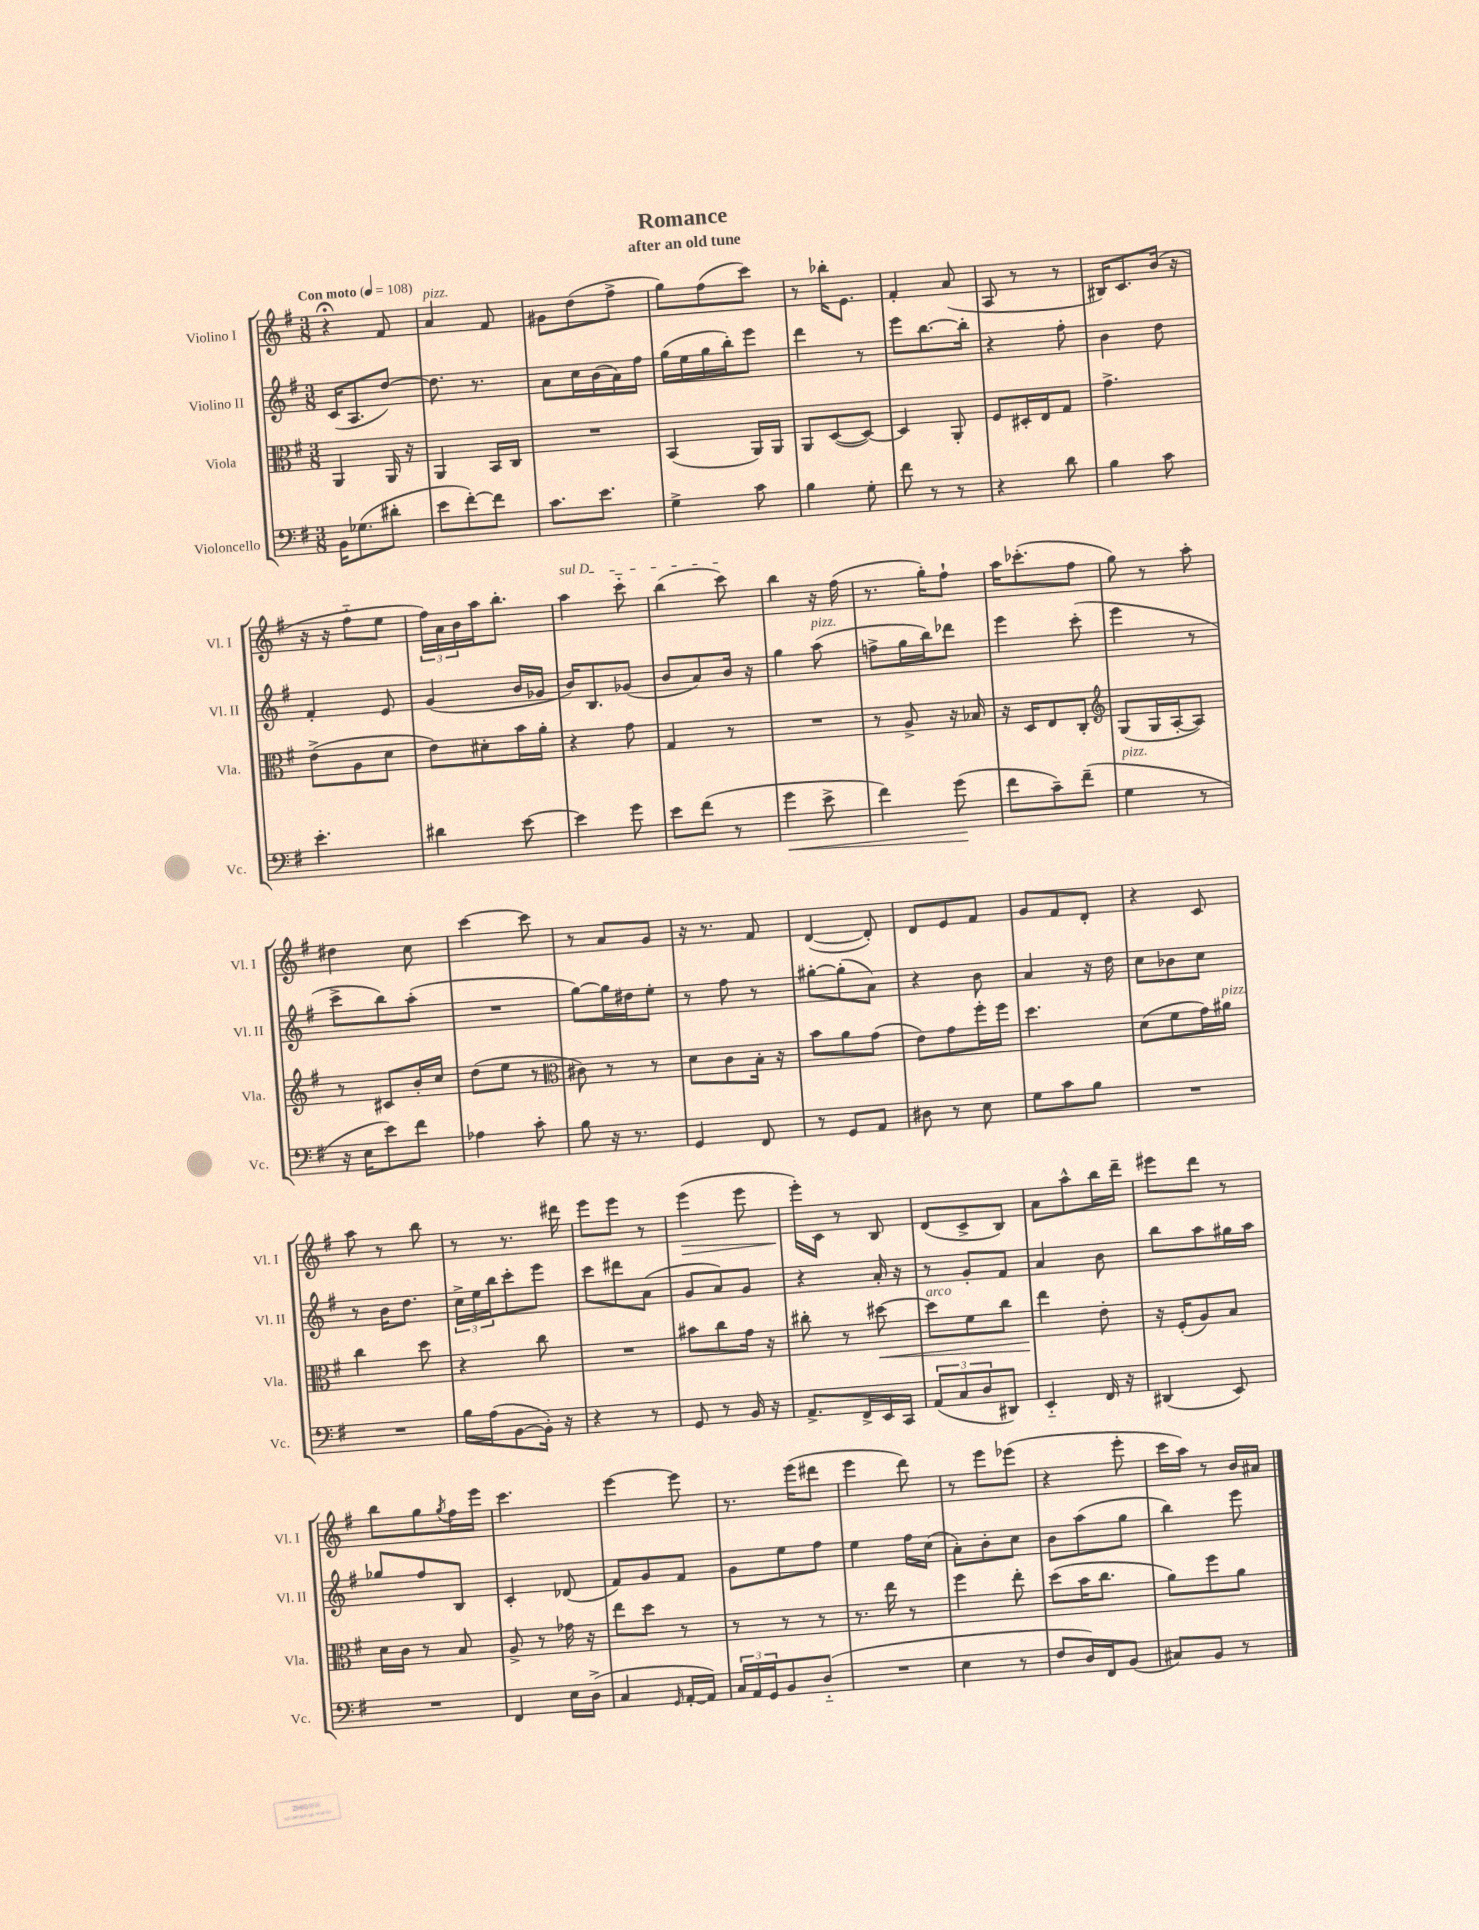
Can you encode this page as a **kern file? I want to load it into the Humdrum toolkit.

**kern	**dynam	**kern	**dynam	**kern	**kern	**dynam
*part4	*part4	*part3	*part3	*part2	*part1	*part1
*staff4	*staff4	*staff3	*staff3	*staff2	*staff1	*staff1
*I"Violoncello	*	*I"Viola	*	*I"Violino II	*I"Violino I	*
*I'Vc.	*	*I'Vla.	*	*I'Vl. II	*I'Vl. I	*
*clefF4	*	*clefC3	*	*clefG2	*clefG2	*
*k[f#]	*	*k[f#]	*	*k[f#]	*k[f#]	*
*M3/8	*	*M3/8	*	*M3/8	*M3/8	*
*MM108	*	*MM108	*	*MM108	*MM108	*
=1	=1	=1	=1	=1	=1	=1
!	!	!	!	!	!LO:TX:a:B:t=Con moto	!
16BB\KL	.	4AA/	.	(16c/KL	4r;<	.
(8.G-X\	.	.	.	8.A/	.	.
8d#X'\J	.	16AA/	.	[8dd/J)	8f#/	.
.	.	16r	.	.	.	.
=2	=2	=2	=2	=2	=2	=2
!	!	!	!	!	!LO:TX:a:i:t=pizz.	!
8e\L	.	4AA/	.	8.dd\]	4a/	.
[8f#'\)	.	.	.	.	.	.
.	.	.	.	8.r	.	.
8f#\J]	.	16BB/LL	.	.	8f#/	.
.	.	16C/JJ	.	.	.	.
=3	=3	=3	=3	=3	=3	=3
8.c\L	.	4.r	.	8a\L	8g#X\L	.
.	.	.	.	16cc\L	(8dd\	.
8.e\J	.	.	.	(16b\	.	.
.	.	.	.	16a\)	8ff#^\J	.
.	.	.	.	16ff#\JJ	.	.
=4	=4	=4	=4	=4	=4	=4
4G^\	.	(4BB/	.	(16gg\LL	8gg\L)	.
.	.	.	.	16ee\	.	.
.	.	.	.	16gg\	(8ff#\	.
.	.	.	.	16bb'\J)	.	.
8c\	.	16AA/LL)	.	8eee\J	8ccc\J)	.
.	.	16AA/JJ	.	.	.	.
=5	=5	=5	=5	=5	=5	=5
4B\	.	8AA/L	.	4ddd\	8r	.
.	.	([8D/	.	.	16bb-X'\KL	.
.	.	.	.	.	8.e\J	.
8G'\	.	8D/J_)	.	8r	.	.
=6	=6	=6	=6	=6	=6	=6
8f#\	.	4D/]	.	8eee\L	4f#'/	.
8r	.	.	.	[8.bb\	.	.
8r	.	8AA'/	.	.	(8a/	.
.	.	.	.	16bb'\Jk]	.	.
=7	=7	=7	=7	=7	=7	=7
4r	.	8F#/L	.	4r	8A/	.
.	.	16D#X'/L	.	.	8r	.
.	.	16E/J	.	.	.	.
8d\	.	8G/J	.	8ff#'\	8r	.
=8	=8	=8	=8	=8	=8	=8
4B\	.	4.g^\	.	4b\	16B#X/KL)	.
.	.	.	.	.	8.c/	.
8c\	.	.	.	8dd\	(16b/Jk	.
.	.	.	.	.	16r	.
!!LO:LB:g=z
=9	=9	=9	=9	=9	=9	=9
4.e'\	.	(8e^\L	.	4f#'/	16r	.
.	.	.	.	.	16r	.
.	.	8A\	.	.	8ff#\L	.
.	.	8d\J	.	8e/	8ee\J	.
=10	=10	=10	=10	=10	=10	=10
4d#X\	.	8e\L)	.	(4g/	24ff#\LL)	.
.	.	.	.	.	24a\	.
.	.	.	.	.	24b\	.
.	.	8d#X'\	.	.	16aa\J	.
.	.	.	.	.	8.bb'\J	.
[8e\	.	16b\L	.	16b/LL	.	.
.	.	16a'\JJ	.	16g-X/JJ	.	.
=11	=11	=11	=11	=11	=11	=11
!	!	!	!	!	!LO:TX:a:i:t=sul D	!
4e\]	.	4r	.	16b/KL)	4aa\	.
.	.	.	.	8.B/	.	.
8g\	.	8g\	.	(8g-X/J	8ccc\	.
=12	=12	=12	=12	=12	=12	=12
8e\L	.	4G/	.	8b/L	(4bb\	.
(8f#\J	.	.	.	8a/)	.	.
8r	.	8r	.	16b/Jk	8ccc\)	.
.	.	.	.	16r	.	.
=13	=13	=13	=13	=13	=13	=13
!	!LO:HP:b	!	!	!	!	!
4g\	<	4.r	.	4gg\	4bb\	.
!	!	!	!	!LO:TX:a:i:t=pizz.	!	!
8e^\	.	.	.	(8aa\	16r	.
.	.	.	.	.	(16ff#\	.
=14	=14	=14	=14	=14	=14	=14
4f#\)	.	8r	.	8ffn^\L	8.r	.
.	.	8A^/	.	16gg\L	.	.
.	.	.	.	16bb\J)	16gg'\KL)	.
(8g\	.	16r	.	8ddd-X\J	8ff#`\J	.
.	.	16B-X/	.	.	.	.
.	[	.	.	.	.	.
=15	=15	=15	=15	=15	=15	=15
8f#\L	.	16r	.	4eee\	16aa\KL	.
.	.	16D/KL	.	.	(8.ccc-X'\	.
8c~\)	.	8E/	.	.	.	.
(8f#~\J	.	8C'/J	.	(8ccc'\	8ff#\J	.
=16	=16	=16	=16	=16	=16	=16
*	*	*clefG2	*	*	*	*
!LO:TX:a:i:t=pizz.	!	!	!	!	!	!
4G\	.	(8G/L	.	4eee\	8gg\)	.
.	.	16G/L	.	.	8r	.
.	.	[16A'/J	.	.	.	.
8r	.	8A/J])	.	8r	8aa'\	.
!!LO:LB:g=z
=17	=17	=17	=17	=17	=17	=17
16r	.	8r	.	8ccc^\L	4dd#X\	.
16E\KL	.	.	.	.	.	.
8e\)	.	8c#X/L	.	8bb\)	.	.
8f#\J	.	16b'/L	.	(8aa'\J	8cc\	.
.	.	16cc/JJ	.	.	.	.
=18	=18	=18	=18	=18	=18	=18
4A-X\	.	(8dd\L	.	4.r	[4ccc\	.
.	.	8ee\J	.	.	.	.
8c'\	.	8r	.	.	8ccc\]	.
=19	=19	=19	=19	=19	=19	=19
*	*	*clefC3	*	*	*	*
8B\	.	8c#X\)	.	[8gg\L)	8r	.
16r	.	8r	.	16gg\L]	8a/L	.
8.r	.	.	.	16dd#X\J	.	.
.	.	8r	.	8ee'\J	8g/J	.
=20	=20	=20	=20	=20	=20	=20
4GG/	.	8d\L	.	8r	16r	.
.	.	.	.	.	8.r	.
.	.	8c\	.	8ff#\	.	.
8FF#/	.	16B'\Jk	.	8r	8f#/	.
.	.	16r	.	.	.	.
=21	=21	=21	=21	=21	=21	=21
8r	.	8b\L	.	[8gg#X'\L	([4d/	.
8GG/L	.	8a\	.	(8gg#'\]	.	.
8AA/J	.	(8g\J	.	8a\J)	8d'/])	.
=22	=22	=22	=22	=22	=22	=22
8D#X\	.	8e\L)	.	4r	8d/L	.
8r	.	8g\	.	.	8e/	.
8E\	.	16ff#'\L	.	8b\	8f#/J	.
.	.	16ff#\JJ	.	.	.	.
=23	=23	=23	=23	=23	=23	=23
8G\L	.	4.dd\	.	4a/	8g/L	.
8c\	.	.	.	.	8f#/	.
8B\J	.	.	.	16r	8d'/J	.
.	.	.	.	16dd\	.	.
=24	=24	=24	=24	=24	=24	=24
4.r	.	(8d\L	.	8cc\L	4r	.
.	.	8f#\	.	8b-X\	.	.
.	.	16g\L)	.	8cc\J	8c/	.
!	!	!LO:TX:a:i:t=pizz.	!	!	!	!
.	.	16a#X\JJ	.	.	.	.
!!LO:LB:g=z
=25	=25	=25	=25	=25	=25	=25
4.r	.	4cc\	.	8r	8aa\	.
.	.	.	.	16b\KL	8r	.
.	.	.	.	8.dd\J	.	.
.	.	8dd\	.	.	8bb\	.
=26	=26	=26	=26	=26	=26	=26
16B\LL	.	4r	.	24cc^\LL	8r	.
.	.	.	.	24ee\	.	.
(16A\J	.	.	.	.	.	.
.	.	.	.	24bb\J	.	.
[8BB\	.	.	.	8ccc'\	8.r	.
16BB'\Jk])	.	8cc\	.	8eee\J	.	.
16r	.	.	.	.	16ddd#X\	.
=27	=27	=27	=27	=27	=27	=27
4r	.	4.r	.	8ccc\L	8eee\L	.
.	.	.	.	8ddd#X\	8eee\J	.
8r	.	.	.	(8a\J	8r	.
=28	=28	=28	=28	=28	=28	=28
!	!	!	!	!	!	!LO:HP:b
8GG/	.	8b#X\L	.	8g/L	(4eee\	>
8r	.	8cc\	.	8a/)	.	.
16BB/	.	16g\Jk	.	8g/J	8eee\	.
16r	.	16r	.	.	.	.
=29	=29	=29	=29	=29	=29	=29
8.AA^/L	.	8cc#X'\	.	4r	16eee'\LL)	.
.	.	.	.	.	16c\JJ	]
.	.	8r	.	.	8r	.
16FF#^/L	.	.	.	.	.	.
!	!	!	!LO:HP:b	!	!	!
16EE/	.	[8dd#X\	<	16a'/	8B/	.
16CC/JJ	.	.	.	16r	.	.
=30	=30	=30	=30	=30	=30	=30
!	!	!LO:TX:a:i:t=arco	!	!	!	!
(12AA/L	.	8dd#\L]	.	8r	(8d/L	.
12C/	.	.	.	.	.	.
.	.	8f#\	.	8g'/L	8c^/	.
12D/	.	.	.	.	.	.
8DD#X/J)	.	8cc\J	.	8f#/J	8B/J)	.
=31	=31	=31	=31	=31	=31	=31
4EE/	.	4ee\	.	4a/	8a\L	.
.	.	.	.	.	8aa^^\	.
16FF#/	.	8e'\	[	8b\	16bb\L	.
16r	.	.	.	.	16ddd~\JJ	.
=32	=32	=32	=32	=32	=32	=32
(4DD#X/	.	16r	.	8bb\L	8eee#X\L	.
.	.	(16F#'/KL	.	.	.	.
.	.	8A/)	.	8aa\	8ddd\J	.
8EE/)	.	8B/J	.	16gg#X\L	8r	.
.	.	.	.	16aa\JJ	.	.
!!LO:LB:g=z
=33	=33	=33	=33	=33	=33	=33
4.r	.	16d\LL	.	8gg-X/L	8bb\L	.
.	.	16c\JJ	.	.	.	.
.	.	8r	.	8ff#/	8gg\	.
.	.	.	.	.	8qgg/	.
.	.	8B/	.	8B/J	16ff#\L	.
.	.	.	.	.	16eee\JJ	.
=34	=34	=34	=34	=34	=34	=34
4FF#/	.	8A^/	.	4c'/	4.ccc\	.
.	.	8r	.	.	.	.
16E\LL	.	16g-X\	.	(8d-X/	.	.
(16D^\JJ	.	16r	.	.	.	.
=35	=35	=35	=35	=35	=35	=35
4C/	.	8ee\L	.	8f#/L)	[4eee\	.
.	.	8dd\J	.	8g/	.	.
16qqGG/	.	.	.	.	.	.
[16AA'/LL	.	8r	.	8f#/J	8eee\]	.
16AA/JJ])	.	.	.	.	.	.
=36	=36	=36	=36	=36	=36	=36
24C/LL	.	8r	.	8g\L	8.r	.
24AA/	.	.	.	.	.	.
24GG/J	.	.	.	.	.	.
8BB/	.	8r	.	8ee\	.	.
.	.	.	.	.	(16eee\KL	.
(8D/J	.	8r	.	8ff#\J	8ddd#X\J	.
=37	=37	=37	=37	=37	=37	=37
4.r	.	8.r	.	4ee\	4eee\	.
.	.	16ee\	.	.	.	.
.	.	8r	.	16ff#\LL	8ddd\)	.
.	.	.	.	(16cc\JJ	.	.
=38	=38	=38	=38	=38	=38	=38
4E\	.	4ff#\	.	8a'\L)	8r	.
.	.	.	.	8b'\	8eee\L	.
8r	.	8ee'\	.	8cc\J	(8eee-X\J	.
=39	=39	=39	=39	=39	=39	=39
8F#/L	.	(8dd\L	.	8b\L	4r	.
16D/L)	.	16b\K	.	(8aa\	.	.
16FF#/J	.	8.cc\J	.	.	.	.
(8BB/J	.	.	.	8gg\J	8eee'\	.
=40	=40	=40	=40	=40	=40	=40
8C#X/L)	.	8a\L)	.	4bb\)	16ccc\LL	.
.	.	.	.	.	16aa\JJ)	.
8BB/J	.	8ff#\	.	.	8r	.
8r	.	8a\J	.	8eee\	16b/LL	.
.	.	.	.	.	16a#X/JJ	.
==	==	==	==	==	==	==
*-	*-	*-	*-	*-	*-	*-
